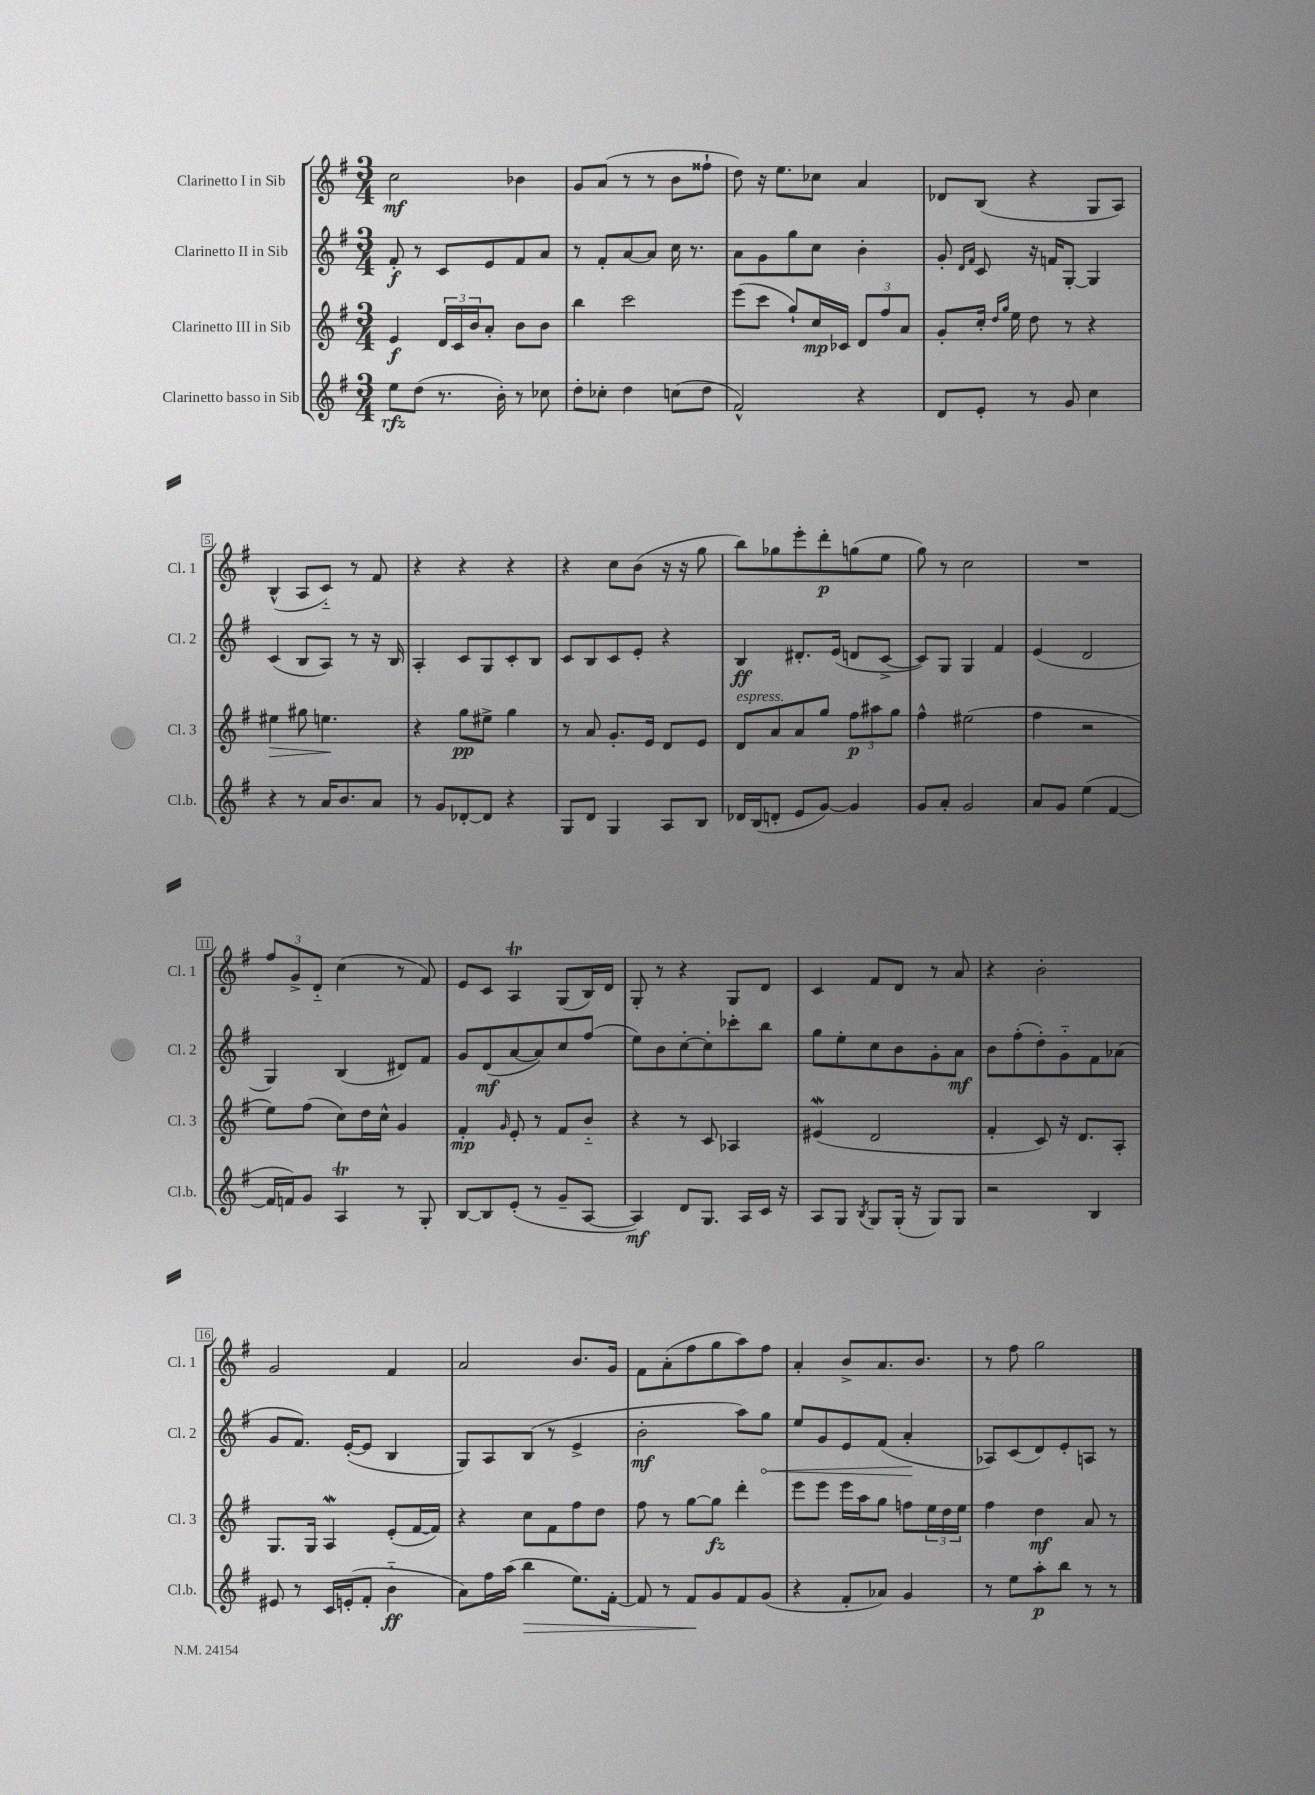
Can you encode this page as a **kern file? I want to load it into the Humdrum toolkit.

**kern	**dynam	**kern	**dynam	**kern	**dynam	**kern	**dynam
*part4	*part4	*part3	*part3	*part2	*part2	*part1	*part1
*staff4	*staff4	*staff3	*staff3	*staff2	*staff2	*staff1	*staff1
*I"Clarinetto basso in Sib	*	*I"Clarinetto III in Sib	*	*I"Clarinetto II in Sib	*	*I"Clarinetto I in Sib	*
*I'Cl.b.	*	*I'Cl. 3	*	*I'Cl. 2	*	*I'Cl. 1	*
*clefG2	*	*clefG2	*	*clefG2	*	*clefG2	*
*k[f#]	*	*k[f#]	*	*k[f#]	*	*k[f#]	*
*M3/4	*	*M3/4	*	*M3/4	*	*M3/4	*
=1	=1	=1	=1	=1	=1	=1	=1
8ee\L	rfz	4e/	f	8f#'/	f	2cc\	mf
(8dd\J	.	.	.	8r	.	.	.
8.r	.	24d/LL	.	8c/L	.	.	.
.	.	24c/	.	.	.	.	.
.	.	24b/J	.	.	.	.	.
.	.	8a'/J	.	8e/	.	.	.
16b'\)	.	.	.	.	.	.	.
8r	.	8b\L	.	8f#/	.	4b-X\	.
8cc-X\	.	8b\J	.	8a/J	.	.	.
=2	=2	=2	=2	=2	=2	=2	=2
8dd'\L	.	4bb\	.	8r	.	8g/L	.
8cc-X'\J	.	.	.	8f#'/L	.	(8a/J	.
4dd\	.	2ccc\	.	[8a/	.	8r	.
.	.	.	.	8a/J]	.	8r	.
(8ccn\L	.	.	.	16cc\	.	8b\L	.
.	.	.	.	8.r	.	.	.
8dd\J	.	.	.	.	.	8ff##X`\J	.
=3	=3	=3	=3	=3	=3	=3	=3
2f#^^/)	.	(8eee\L	.	8a\L	.	8dd\)	.
.	.	8ccc\J	.	8g\	.	16r	.
.	.	.	.	.	.	8.ee\L	.
.	.	8gg`/L)	.	8gg\	.	.	.
.	.	16cc/L	mp	8cc\J	.	8cc-X\J	.
.	.	16c-X/JJ	.	.	.	.	.
4r	.	12d/L	.	4b'\	.	4a/	.
.	.	12ff#/	.	.	.	.	.
.	.	12a/J	.	.	.	.	.
=4	=4	=4	=4	=4	=4	=4	=4
8d/L	.	8g'/L	.	8g'/	.	8d-X/L	.
.	.	.	.	16qqd/LL	.	.	.
.	.	.	.	16qqf#/JJ	.	.	.
8e'/J	.	16cc'/Jk	.	8c/	.	(8B/J	.
.	.	16qqdd/LL	.	.	.	.	.
.	.	16qqgg/JJ	.	.	.	.	.
.	.	16ee\	.	.	.	.	.
8r	.	8dd\	.	16r	.	4r	.
.	.	.	.	16fn/KL	.	.	.
8g/	.	8r	.	[8G'/J	.	.	.
4cc\	.	4r	.	4G/]	.	8G/L	.
.	.	.	.	.	.	8A/J)	.
!!LO:LB:g=z
=5	=5	=5	=5	=5	=5	=5	=5
!	!	!	!LO:HP:b	!	!	!	!
4r	.	4ee#X\	>	(4c/	.	(4B^^/	.
8r	.	8gg#X\	.	8B/L	.	8A/L	.
16a/KL	.	4.een\	.	8A/J)	.	8c/J)	.
8.b/	.	.	.	.	.	.	.
.	.	.	.	8r	.	8r	.
8a/J	.	.	.	16r	.	8f#/	.
.	.	.	.	16B/	.	.	.
.	.	.	]	.	.	.	.
=6	=6	=6	=6	=6	=6	=6	=6
8r	.	4r	.	4A'/	.	4r	.
8g/L	.	.	.	.	.	.	.
[8d-X'/	.	8gg\L	pp	8c/L	.	4r	.
8d-/J]	.	8ee#X^\J	.	8G/	.	.	.
4r	.	4gg\	.	8c'/	.	4r	.
.	.	.	.	8B/J	.	.	.
=7	=7	=7	=7	=7	=7	=7	=7
8G/L	.	8r	.	8c/L	.	4r	.
8d/J	.	8a/	.	8B/	.	.	.
4G/	.	8.g'/L	.	8c/	.	8cc\L	.
.	.	.	.	8e'/J	.	(8b\J	.
.	.	16e/Jk	.	.	.	.	.
8A/L	.	8d/L	.	4r	.	16r	.
.	.	.	.	.	.	16r	.
8B/J	.	8e/J	.	.	.	8gg\	.
=8	=8	=8	=8	=8	=8	=8	=8
!	!	!LO:TX:a:i:t=espress.	!	!	!	!	!
16d-X/LL	.	8d/L	.	4B/	ff	8bb\L)	.
(16B/J	.	.	.	.	.	.	.
8dn'/J	.	8a/	.	.	.	8gg-X\	.
8e/L	.	8a/	.	8.d#X'/L	.	8eee'\	.
[8g/J)	.	8gg/J	.	.	.	8ddd'\	p
.	.	.	.	(16e/Jk	.	.	.
4g/]	.	12ff#\L	p	8dn/L	.	(8ggn\	.
.	.	12aa#X\	.	.	.	.	.
.	.	.	.	[8c^/J	.	8ee\J	.
.	.	12gg\J	.	.	.	.	.
=9	=9	=9	=9	=9	=9	=9	=9
8g/L	.	4ff#^^\	.	8c/L])	.	8gg\)	.
8a'/J	.	.	.	8G/J	.	8r	.
2g/	.	(2ee#X\	.	4G/	.	2cc\	.
.	.	.	.	4f#/	.	.	.
=10	=10	=10	=10	=10	=10	=10	=10
8a/L	.	4ff#\	.	(4e/	.	2.r	.
8g/J	.	.	.	.	.	.	.
(4ee\	.	2r	.	2d/	.	.	.
[4f#/	.	.	.	.	.	.	.
!!LO:LB:g=z
=11	=11	=11	=11	=11	=11	=11	=11
16f#/LL]	.	8ee\L)	.	4G/)	.	12ff#/L	.
16fn/J)	.	.	.	.	.	.	.
.	.	.	.	.	.	12g^/	.
8g/J	.	(8ff#\J	.	.	.	.	.
.	.	.	.	.	.	12d/J	.
4AT/	.	8cc\L)	.	(4B/	.	(4cc\	.
.	.	16dd\L	.	.	.	.	.
.	.	16cc^^\JJ	.	.	.	.	.
8r	.	4g/	.	8d#X/L)	.	8r	.
8G'/	.	.	.	8f#/J	.	8f#/)	.
=12	=12	=12	=12	=12	=12	=12	=12
[8B/L	.	4f#'/	mp	8g/L	.	8e/L	.
8B/]	.	.	.	(8d/	mf	8c/J	.
.	.	16qqg/	.	.	.	.	.
(8e'/J	.	8e'/	.	[8a/	.	4AT/	.
8r	.	8r	.	8a/])	.	.	.
8g~/L	.	8f#/L	.	8cc/	.	(8G/L	.
[8A/J	.	8b/J	.	(8ff#/J	.	16B/L)	.
.	.	.	.	.	.	16d/JJ	.
=13	=13	=13	=13	=13	=13	=13	=13
4A/])	mf	4r	.	8ee\L)	.	8G'/	.
.	.	.	.	8b\	.	8r	.
8d/L	.	8r	.	[8cc'\	.	4r	.
8.G/J	.	8c/	.	8cc'\]	.	.	.
.	.	4A-X/	.	8ccc-X'\	.	8G/L	.
16A/LL	.	.	.	.	.	.	.
16c/JJ	.	.	.	8bb\J	.	8d/J	.
16r	.	.	.	.	.	.	.
=14	=14	=14	=14	=14	=14	=14	=14
8A/L	.	(4e#XW/	.	8gg\L	.	4c/	.
8G/J	.	.	.	8ee'\	.	.	.
8qB/	.	.	.	.	.	.	.
8G/L	.	2d/	.	8cc\	.	8f#/L	.
(16G'/Jk	.	.	.	8b\	.	8d/J	.
16r	.	.	.	.	.	.	.
8G/L)	.	.	.	8g'\	.	8r	.
8G/J	.	.	.	8a\J	mf	8a/	.
=15	=15	=15	=15	=15	=15	=15	=15
2r	.	4f#'/	.	8b\L	.	4r	.
.	.	.	.	(8ff#'\	.	.	.
.	.	8c/)	.	8dd'\)	.	2b'\	.
.	.	16r	.	8g\	.	.	.
.	.	8.d/L	.	.	.	.	.
4B/	.	.	.	8f#\	.	.	.
.	.	8A'/J	.	(8a-X\J	.	.	.
!!LO:LB:g=z
=16	=16	=16	=16	=16	=16	=16	=16
8e#X/	.	8.G/L	.	8g/L	.	2g/	.
8r	.	.	.	8.f#/J)	.	.	.
.	.	16G/Jk	.	.	.	.	.
16c/LL	.	4AW/	.	.	.	.	.
(16en'/J	.	.	.	([16e'/KL	.	.	.
8f#'/J	.	.	.	8e/J]	.	.	.
4b\	ff	(8e'/L	.	4B/	.	4f#/	.
.	.	[16f#/L	.	.	.	.	.
.	.	16f#/JJ])	.	.	.	.	.
=17	=17	=17	=17	=17	=17	=17	=17
8a\L)	.	4r	.	8G/L)	.	2a/	.
16ff#\L	.	.	.	8A/	.	.	.
(16aa\JJ	.	.	.	.	.	.	.
!	!LO:HP:b	!	!	!	!	!	!
4bb\	>	8cc\L	.	(8B/J	.	.	.
.	.	8f#\	.	8r	.	.	.
8.ee\L)	.	8ff#\	.	4e^/	.	8.b/L	.
.	.	8dd\J	.	.	.	.	.
[16f#'\Jk	.	.	.	.	.	16g/Jk	.
=18	=18	=18	=18	=18	=18	=18	=18
8f#/]	.	8ff#\	.	2b'\	mf	8f#\L	.
8r	.	8r	.	.	.	(8a'\	.
8f#/L	.	[8gg\L	.	.	.	8ff#\	.
8g/	]	8gg\J]	fz	.	.	8gg\	.
8f#/	.	4ddd'\	.	8aa\L)	.	8aa\)	.
!	!	!	!	!	!LO:HP:b	!	!
(8g/J	.	.	.	8gg\J	<	8ff#\J	.
=19	=19	=19	=19	=19	=19	=19	=19
4r	.	8eee\L	.	8ee/L	.	4a'/	.
.	.	8eee\J	.	8g/	.	.	.
8f#'/L	.	16eee\LL	.	8e/	.	8b^/L	.
.	.	16aa\J	.	.	.	.	.
8a-X/J)	.	8gg\J	.	(8f#/J	.	8.a/	.
4g/	.	8ffn\L	.	4a'/	.	.	.
.	.	.	.	.	.	8.b/J	.
.	.	24ee\L	.	.	.	.	.
.	.	24dd\	.	.	.	.	.
.	.	24ee\JJ	.	.	.	.	.
.	.	.	.	.	[	.	.
=20	=20	=20	=20	=20	=20	=20	=20
8r	.	4ff#\	.	8A-X/L)	.	8r	.
8ee\L	.	.	.	(8c/	.	8ff#\	.
8aa'\	p	4dd\	mf	8d/)	.	2gg\	.
8bb\J	.	.	.	8e'/	.	.	.
8r	.	8a/	.	8An/J	.	.	.
8r	.	8r	.	8r	.	.	.
==	==	==	==	==	==	==	==
*-	*-	*-	*-	*-	*-	*-	*-
